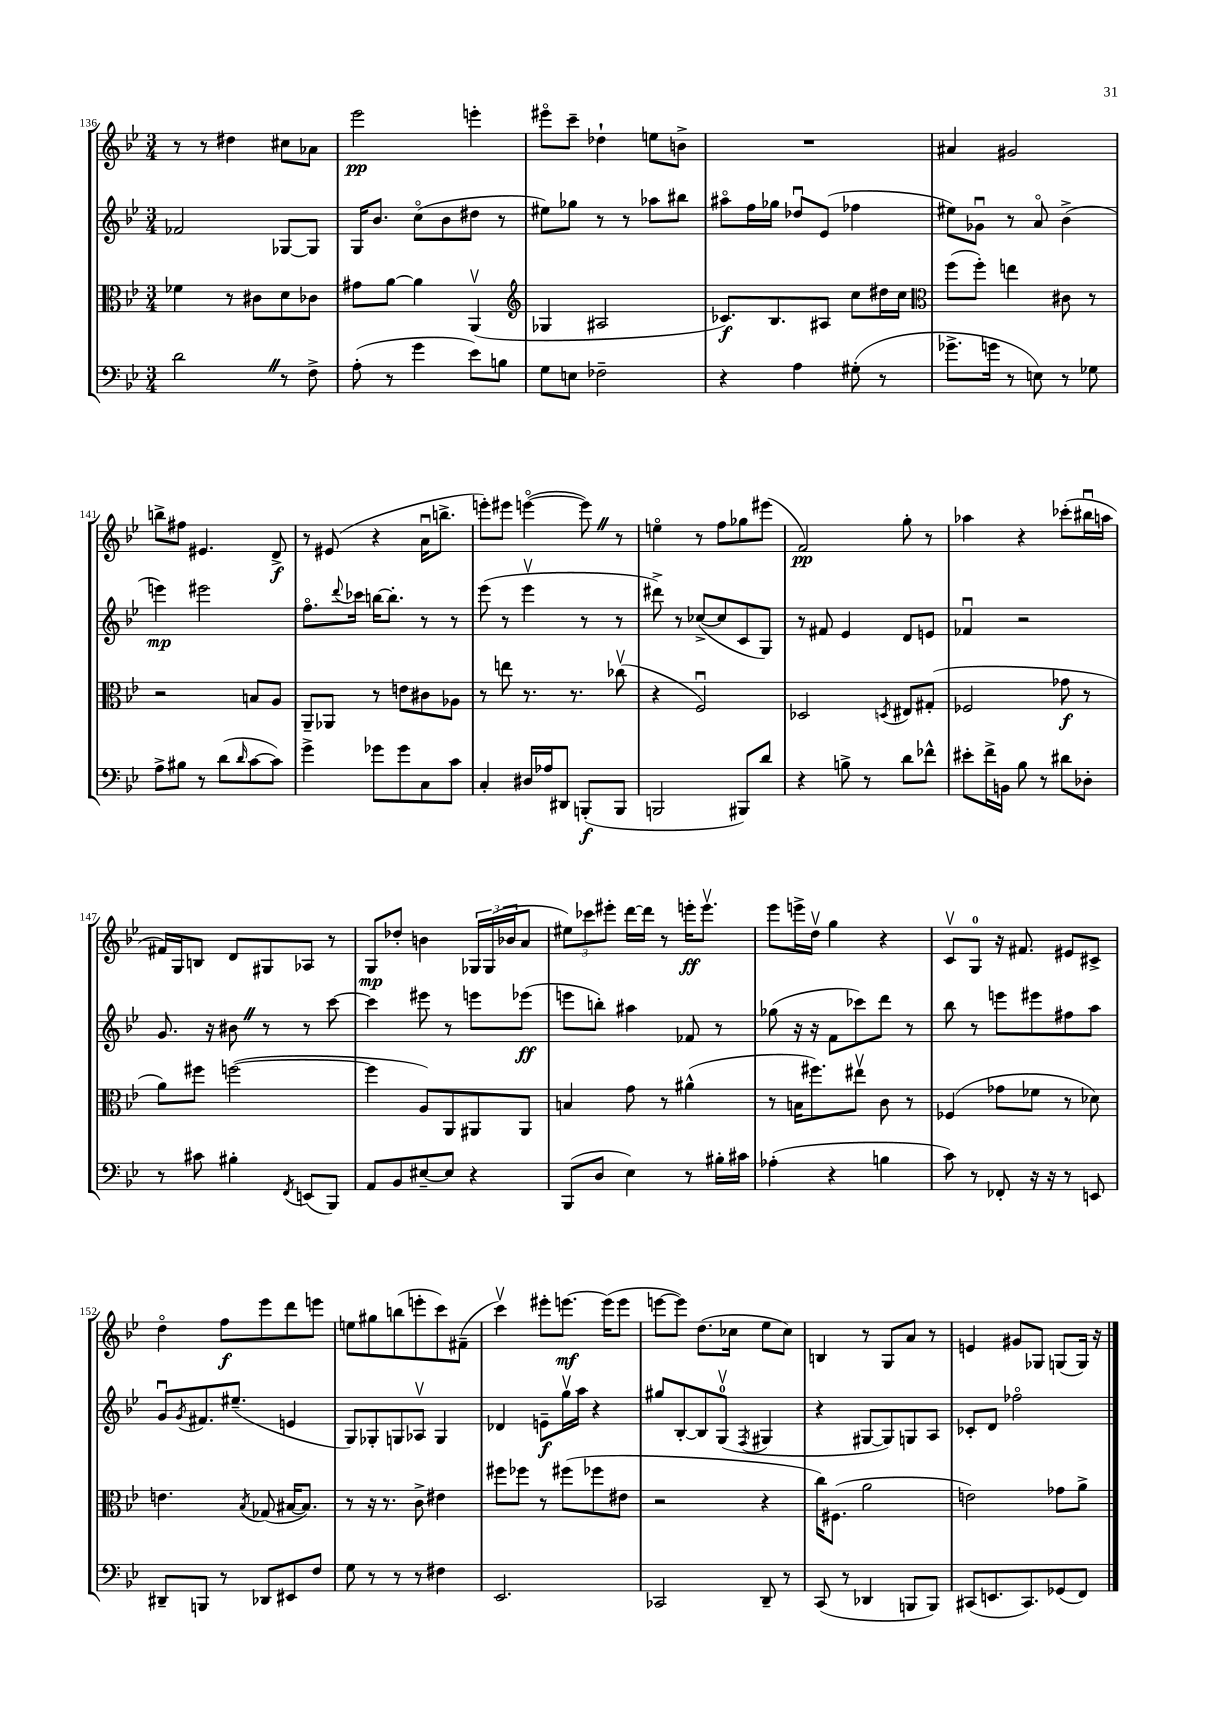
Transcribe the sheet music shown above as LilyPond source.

<<
\new StaffGroup <<
\new Staff = "s0" {
    \clef treble \key bes \major \numericTimeSignature \time 3/4
    r8 r8 dis''4 cis''8 aes'8 |
    ees'''2\pp e'''4-. |
    eis'''8\flageolet c'''8-- des''4-! e''8 b'8-> |
    R2. |
    ais'4 gis'2 |
    b''8-> fis''8 eis'4. d'8->\f |
    r8 eis'8( r4 a'16\downbow b''8.-> |
    e'''8-.) eis'''8 e'''4~\flageolet( e'''8) \once \override BreathingSign.text = \markup { \musicglyph "scripts.caesura.straight" } \breathe r8 |
    e''4\flageolet r8 f''8 ges''8 eis'''8( |
    f'2\pp) g''8-. r8 |
    aes''4 r4 ces'''8-.( bis''16\downbow a''16 |
    fis'16) g16 b8 d'8 gis8 aes8 r8 |
    g8\mp des''8-. b'4 \tuplet 3/2 { ges16 ges16( bes'16 } a'8 |
    \tuplet 3/2 { eis''8) ces'''8 eis'''8-. } d'''16~ d'''16 r8 e'''16-.\ff e'''8.\upbow |
    ees'''8 e'''16-> d''16\upbow g''4 r4 |
    c'8\upbow g8-0 r16 fis'8. eis'8 cis'8-> |
    d''4\flageolet f''8\f ees'''8 d'''8 e'''8 |
    e''8 gis''8 b''8( e'''8-. c'''8) fis'8--( |
    c'''4\upbow) eis'''8-. e'''8.~\mf e'''16( e'''8 |
    e'''8~ e'''8) d''8.( ces''16 ees''8 ces''8) |
    b4 r8 g8 a'8 r8 |
    e'4 gis'8 ges8 g8( g16) r16 \bar "|." |
}
\new Staff = "s1" {
    \clef treble \key bes \major \numericTimeSignature \time 3/4
    fes'2 ges8~ ges8 |
    g16 bes'8. c''8\flageolet( bes'8 dis''8 r8 |
    eis''8) ges''8 r8 r8 aes''8 bis''8 |
    ais''8\flageolet f''16 ges''16 des''8\downbow ees'8( fes''4 |
    eis''8) ges'8\downbow r8 a'8\flageolet bes'4->( |
    e'''4\mp) eis'''2 |
    f''8.\flageolet \appoggiatura { d'''8 } ces'''16 b''16~ b''8.-. r8 r8 |
    ees'''8( r8 ees'''4\upbow r8 r8 |
    dis'''8->) r8 ces''8~->( ces''8 c'8 g8) |
    r8 fis'8 ees'4 d'8 e'8 |
    fes'4\downbow r2 |
    g'8. r16 bis'8 \once \override BreathingSign.text = \markup { \musicglyph "scripts.caesura.straight" } \breathe r8 r8 c'''8~ |
    c'''4 eis'''8 r8 e'''8 ees'''8\ff( |
    e'''8 b''8-.) ais''4 fes'8 r8 |
    ges''8( r16 r16 f'8 ces'''8) d'''8 r8 |
    bes''8 r8 e'''8 eis'''8 fis''8 a''8 |
    g'8\downbow \acciaccatura { g'8 } fis'8. eis''8.--( e'4 |
    g8) ges8-. g8 aes8\upbow g4 |
    des'4 e'8--\f g''16\upbow a''16 r4 |
    gis''8 bes8~-. bes8 g8-0\upbow( \acciaccatura { f8 } gis4 |
    r4 gis8~ gis8) g8 a8 |
    ces'8-. d'8 fes''2\flageolet \bar "|." |
}
\new Staff = "s2" {
    \clef alto \key bes \major \numericTimeSignature \time 3/4
    fes'4 r8 cis'8 d'8 ces'8 |
    gis'8 a'8~ a'4 a,4\upbow( |
    \clef treble ges4 ais2 |
    ces'8.\f) bes8. ais8 c''8 dis''16 c''16 |
    \clef alto f''8( f''8-.) e''4 cis'8 r8 |
    r2 b8 a8 |
    a,8-- aes,8 r8 e'8 cis'8 aes8 |
    r8 e''8 r8. r8. ces''8\upbow( |
    r4 f2\downbow) |
    des2 \acciaccatura { d8 } eis8 gis8-.( |
    fes2 ges'8\f r8 |
    a'8) fis''8 f''2~( |
    f''4 a8) a,8 ais,8 ais,8 |
    b4 g'8 r8 ais'4-^( |
    r8 b16 fis''8.) eis''8\upbow c'8 r8 |
    fes4( ges'8 fes'8 r8 des'8) |
    e'4. \acciaccatura { bes8 } ges8( bis16~ bis8.) |
    r8 r16 r8. c'8-> eis'4 |
    fis''8 fes''8 r8 fis''8( fes''8 eis'8 |
    r2 r4 |
    c''16) fis8.( a'2 |
    e'2) ges'8 a'8-> \bar "|." |
}
\new Staff = "s3" {
    \clef bass \key bes \major \numericTimeSignature \time 3/4
    d'2 \once \override BreathingSign.text = \markup { \musicglyph "scripts.caesura.straight" } \breathe r8 f8-> |
    a8-.( r8 g'4 ees'8) b8 |
    g8 e8 fes2-- |
    r4 a4 gis8-.( r8 |
    ges'8.-> g'16 r8 e8) r8 ges8 |
    a8-> bis8 r8 d'8( \grace { d'16 } c'8~ c'8) |
    g'4-> ges'8 ges'8 c8 c'8 |
    c4-. dis16 aes16 dis,8 b,,8-.\f( b,,8 |
    b,,2 bis,,8) d'8 |
    r4 b8-> r8 d'8 fes'8-^ |
    eis'8-. f'16-> b,16 bes8 r8 dis'8 des8-. |
    r8 cis'8 bis4-. \acciaccatura { f,8 } e,8( bes,,8) |
    a,8 bes,8 eis8~-- eis8 r4 |
    bes,,8( d8 ees4) r8 bis16-. cis'16 |
    aes4-.( r4 b4 |
    c'8) r8 fes,8-. r16 r16 r8 e,8 |
    dis,8-- b,,8 r8 des,8 eis,8 f8 |
    g8 r8 r8 r8 fis4 |
    ees,2. |
    ces,2 d,8-- r8 |
    c,8( r8 des,4 b,,8 b,,8) |
    cis,8( e,8. cis,8.) ges,8( f,8) \bar "|." |
}
>>
>>
\layout { \context { \Score currentBarNumber = #136 } }
